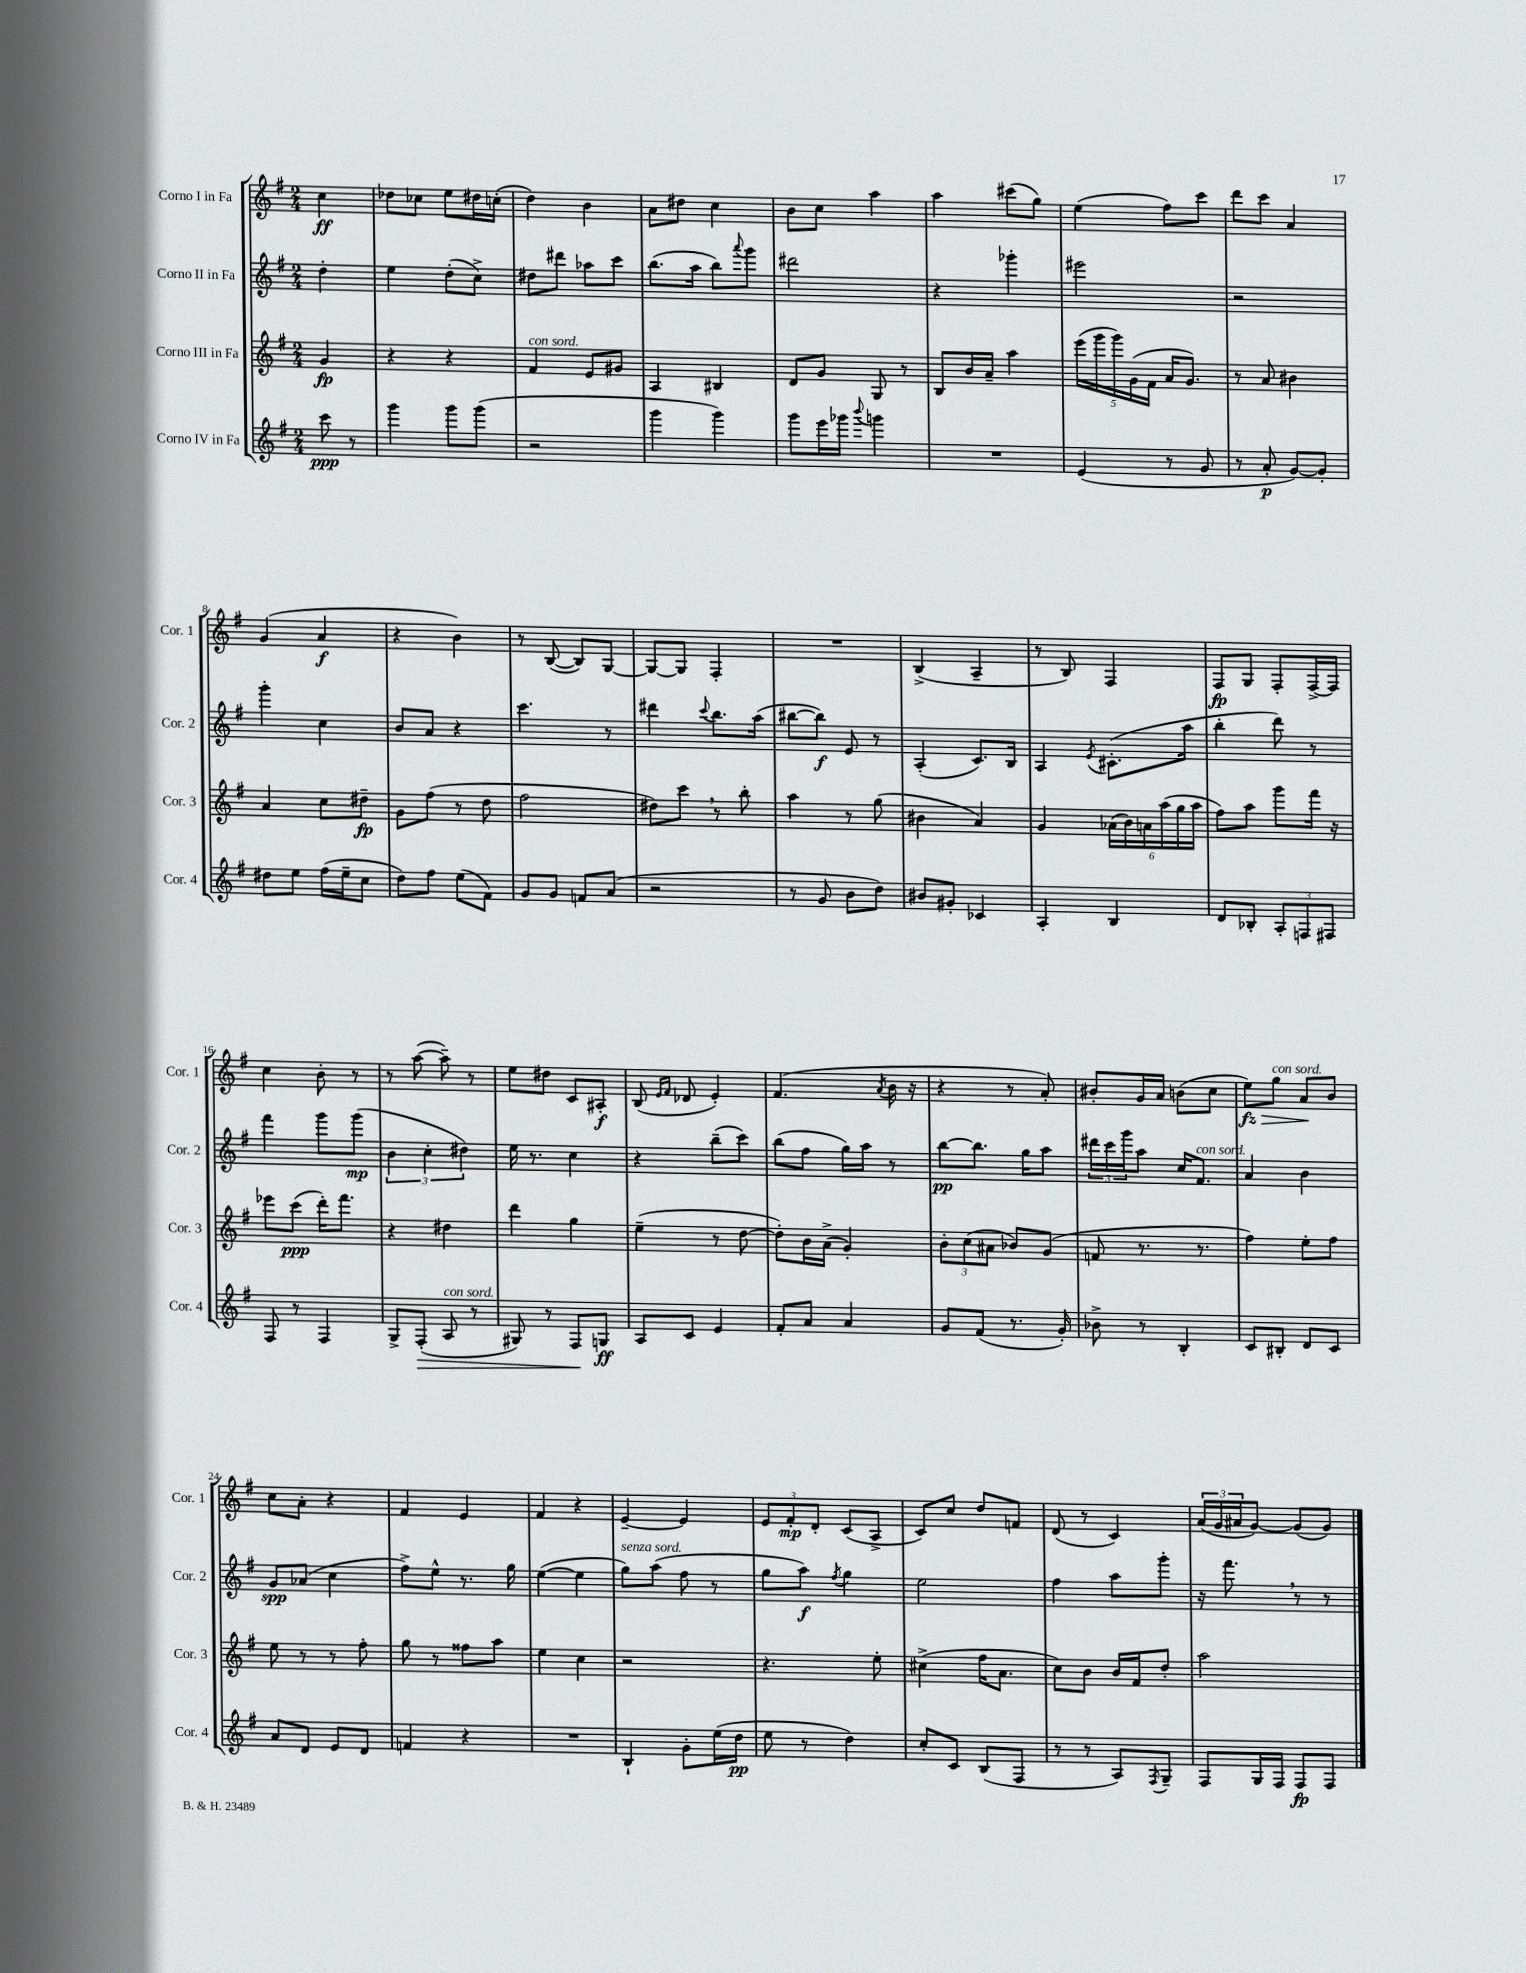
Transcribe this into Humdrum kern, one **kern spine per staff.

**kern	**dynam	**kern	**dynam	**kern	**dynam	**kern	**dynam
*part4	*part4	*part3	*part3	*part2	*part2	*part1	*part1
*staff4	*staff4	*staff3	*staff3	*staff2	*staff2	*staff1	*staff1
*I"Corno IV in Fa	*	*I"Corno III in Fa	*	*I"Corno II in Fa	*	*I"Corno I in Fa	*
*I'Cor. 4	*	*I'Cor. 3	*	*I'Cor. 2	*	*I'Cor. 1	*
*clefG2	*	*clefG2	*	*clefG2	*	*clefG2	*
*k[f#]	*	*k[f#]	*	*k[f#]	*	*k[f#]	*
*M2/4	*	*M2/4	*	*M2/4	*	*M2/4	*
=	=	=	=	=	=	=	=
8ccc\	ppp	4g/	fp	4dd'\	.	4cc\	ff
8r	.	.	.	.	.	.	.
=1	=1	=1	=1	=1	=1	=1	=1
4ggg\	.	4r	.	4ee\	.	8dd-X\L	.
.	.	.	.	.	.	8cc-X\J	.
8ggg\L	.	4r	.	(8dd'\L	.	8ee\L	.
(8ggg\J	.	.	.	8cc^\J)	.	16dd#X\L	.
.	.	.	.	.	.	(16ccn'\JJ	.
=2	=2	=2	=2	=2	=2	=2	=2
!	!	!LO:TX:a:i:t=con sord.	!	!	!	!	!
2r	.	4f#/	.	8dd#X\L	.	4dd\)	.
.	.	.	.	8ddd#X\J	.	.	.
.	.	8e/L	.	8aa-X\L	.	4b\	.
.	.	8g#X/J	.	8ccc\J	.	.	.
=3	=3	=3	=3	=3	=3	=3	=3
4ggg\	.	4A/	.	(8.bb\L	.	8a\L	.
.	.	.	.	.	.	8dd#X\J	.
.	.	.	.	16aa\Jk	.	.	.
4ggg\)	.	4B#X/	.	8bb\L)	.	4cc\	.
.	.	.	.	8qqaaa/	.	.	.
.	.	.	.	8ggg\J	.	.	.
=4	=4	=4	=4	=4	=4	=4	=4
8ggg\L	.	8d/L	.	2ddd#X\	.	8b\L	.
16eee\L	.	8g/J	.	.	.	8cc\J	.
16ggg-X\JJ	.	.	.	.	.	.	.
8qqbbb/	.	.	.	.	.	.	.
4gggn\	.	8G/	.	.	.	4aa\	.
.	.	8r	.	.	.	.	.
=5	=5	=5	=5	=5	=5	=5	=5
2r	.	8B/L	.	4r	.	4aa\	.
.	.	16b/L	.	.	.	.	.
.	.	16a~/JJ	.	.	.	.	.
.	.	4aa\	.	4ggg-X'\	.	(8ccc#X\L	.
.	.	.	.	.	.	8gg\J)	.
=6	=6	=6	=6	=6	=6	=6	=6
(4e/	.	(20eee\LL	.	2eee#X\	.	(4ee\	.
.	.	20ggg\	.	.	.	.	.
.	.	20ggg\)	.	.	.	.	.
.	.	(20g\	.	.	.	.	.
.	.	20f#\JJ	.	.	.	.	.
8r	.	16a/KL	.	.	.	8ff#\L)	.
.	.	8.g/J)	.	.	.	.	.
8g/	.	.	.	.	.	8ccc\J	.
=7	=7	=7	=7	=7	=7	=7	=7
8r	.	8r	.	2r	.	8ddd\L	.
8a'/	p	8a/	.	.	.	8ccc\J	.
[8g/L)	.	4b#X\	.	.	.	4a/	.
8g'/J]	.	.	.	.	.	.	.
!!LO:LB:g=z
=8	=8	=8	=8	=8	=8	=8	=8
8dd#X\L	.	4a/	.	4ggg'\	.	(4g/	.
8ee\J	.	.	.	.	.	.	.
(16ff#\LL	.	8cc\L	.	4cc\	.	4a/	f
16ee~\J	.	.	.	.	.	.	.
8cc\J	.	8dd#X~\J	fp	.	.	.	.
=9	=9	=9	=9	=9	=9	=9	=9
8dd\L)	.	8g\L	.	8b/L	.	4r	.
8ff#\J	.	(8ff#\J	.	8a/J	.	.	.
(8ee\L	.	8r	.	4r	.	4b\)	.
8f#\J)	.	8dd\	.	.	.	.	.
=10	=10	=10	=10	=10	=10	=10	=10
8g/L	.	2ff#\	.	4.ccc\	.	8r	.
8g/J	.	.	.	.	.	([8B/	.
8fn/L	.	.	.	.	.	8B/L])	.
(8a/J	.	.	.	8r	.	[8G/J	.
=11	=11	=11	=11	=11	=11	=11	=11
2r	.	8dd#X\L)	.	4ddd#X\	.	8G/L_	.
.	.	8ccc,\J	.	.	.	8G/J]	.
.	.	.	.	8qqccc/	.	.	.
.	.	8r	.	8.bb\L	.	4F#'/	.
.	.	8bb'\	.	.	.	.	.
.	.	.	.	(16aa\Jk	.	.	.
=12	=12	=12	=12	=12	=12	=12	=12
8r	.	4aa\	.	[8bb#X\L	.	2r	.
8g/	.	.	.	8bb#\J])	f	.	.
8b\L	.	8r	.	8e/	.	.	.
8dd\J)	.	(8gg\	.	8r	.	.	.
=13	=13	=13	=13	=13	=13	=13	=13
8b#X/L	.	4b#X\	.	(4A'/	.	(4B^/	.
8g#X'/J	.	.	.	.	.	.	.
4c-X/	.	4a/)	.	8.c/L)	.	4A~/	.
.	.	.	.	16B/Jk	.	.	.
=14	=14	=14	=14	=14	=14	=14	=14
4A'/	.	4g/	.	4A/	.	8r	.
.	.	.	.	.	.	8B/)	.
.	.	.	.	8qe/	.	.	.
4B/	.	(24a-X\LL	.	(8.c#X'\L	.	4F#/	.
.	.	24b\)	.	.	.	.	.
.	.	24an\	.	.	.	.	.
.	.	(24aa\	.	.	.	.	.
.	.	24gg\	.	.	.	.	.
.	.	.	.	16aa\Jk	.	.	.
.	.	24aa\JJ	.	.	.	.	.
=15	=15	=15	=15	=15	=15	=15	=15
8d/L	.	8ff#\L)	.	4bb'\	.	8F#/L	fp
8B-X'/J	.	8aa\J	.	.	.	8G/J	.
12A'/L	.	8ggg\L	.	8ddd\)	.	8F#'/L	.
12Fn/	.	.	.	.	.	.	.
.	.	16fff#\Jk	.	8r	.	[16F#^/L	.
12F#X/J	.	.	.	.	.	.	.
.	.	16r	.	.	.	16F#/JJ]	.
!!LO:LB:g=z
=16	=16	=16	=16	=16	=16	=16	=16
8F#/	.	8eee-X\L	.	4fff#\	.	4cc\	.
8r	.	(8ccc\J	ppp	.	.	.	.
4F#/	.	16ddd'\KL)	.	8ggg\L	.	8b'\	.
.	.	8.fff#\J	.	.	.	.	.
.	.	.	.	(8ggg\J	mp	8r	.
=17	=17	=17	=17	=17	=17	=17	=17
8G^/L	.	4r	.	6b\	.	8r	.
!	!LO:HP:b	!	!	!	!	!	!
(8F#'/J	>	.	.	.	.	([8aa\	.
.	.	.	.	6cc'\	.	.	.
!LO:TX:a:i:t=con sord.	!	!	!	!	!	!	!
8A/	.	4dd#X\	.	.	.	8aa~\])	.
.	.	.	.	6dd#X\)	.	.	.
8r	.	.	.	.	.	8r	.
=18	=18	=18	=18	=18	=18	=18	=18
8G#X/)	.	4ddd\	.	16ee\	.	8ee\L	.
.	.	.	.	8.r	.	.	.
8r	.	.	.	.	.	8dd#X\J	.
8F#/L	.	4gg\	.	4cc\	.	8c/L	.
8Gn/J	] ff	.	.	.	.	8A#X'/J	f
=19	=19	=19	=19	=19	=19	=19	=19
8A/L	.	(4ee~\	.	4r	.	(8B/	.
.	.	.	.	.	.	16qqe/LL	.
.	.	.	.	.	.	16qqf#/JJ	.
8c/J	.	.	.	.	.	8d-X/	.
4e/	.	8r	.	(8bb~\L	.	4e'/)	.
.	.	[8dd\	.	8ccc\J)	.	.	.
=20	=20	=20	=20	=20	=20	=20	=20
8f#'/L	.	8dd'\L])	.	(8bb\L	.	(4.f#/	.
8a/J	.	16b\L	.	8ff#\J	.	.	.
.	.	(16a^\JJ	.	.	.	.	.
4a/	.	4g'/)	.	16gg\LL)	.	.	.
.	.	.	.	16aa\JJ	.	.	.
.	.	.	.	.	.	8qa/	.
.	.	.	.	8r	.	16b\	.
.	.	.	.	.	.	16r	.
=21	=21	=21	=21	=21	=21	=21	=21
8g/L	.	12b'\L	.	[8bb\L	pp	4r	.
.	.	(12cc\	.	.	.	.	.
(8f#/J	.	.	.	8.bb\J]	.	.	.
.	.	12a#X\J	.	.	.	.	.
8.r	.	8b-X/L)	.	.	.	8r	.
.	.	.	.	16gg\KL	.	.	.
.	.	(8g/J	.	8aa\J	.	8a'/)	.
16g'/)	.	.	.	.	.	.	.
=22	=22	=22	=22	=22	=22	=22	=22
8b-X^\	.	8fn/	.	24ddd#X\LL	.	8b#X'/L	.
.	.	.	.	24ccc\	.	.	.
.	.	.	.	24ggg\J	.	.	.
8r	.	8.r	.	8aa\J	.	16g/L	.
.	.	.	.	.	.	16a/JJ	.
4B'/	.	.	.	16cc/KL	.	(8bn\L	.
!	!	!	!	!LO:TX:a:i:t=con sord.	!	!	!
.	.	8.r	.	8.f#/J	.	.	.
.	.	.	.	.	.	8cc\J	.
=23	=23	=23	=23	=23	=23	=23	=23
!	!	!	!	!	!	!	!LO:HP:b
8c/L	.	4ff#\)	.	4a/	.	8ee\L)	> fz
!	!	!	!	!	!	!LO:TX:a:i:t=con sord.	!
8B#X'/J	.	.	.	.	.	8gg\J	.
8d/L	.	8ee'\L	.	4b\	.	8a/L	.
8c/J	.	8ff#\J	.	.	.	8b/J	]
!!LO:LB:g=z
=24	=24	=24	=24	=24	=24	=24	=24
8a/L	.	8ee\	.	8g/L	spp	8cc\L	.
8d/J	.	8r	.	(8a-X/J	.	8a'\J	.
8e/L	.	8r	.	4cc\	.	4r	.
8d/J	.	8ff#'\	.	.	.	.	.
=25	=25	=25	=25	=25	=25	=25	=25
4fn/	.	8gg\	.	8ff#^\L)	.	4f#/	.
.	.	8r	.	8ee^^\J	.	.	.
4r	.	8ff##X\L	.	8.r	.	4e/	.
.	.	8aa\J	.	.	.	.	.
.	.	.	.	16gg\	.	.	.
=26	=26	=26	=26	=26	=26	=26	=26
2r	.	4ee\	.	([4ee\	.	4f#/	.
.	.	4cc\	.	4ee\]	.	4r	.
=27	=27	=27	=27	=27	=27	=27	=27
!	!	!	!	!LO:TX:a:i:t=senza sord.	!	!	!
4B`/	.	2r	.	8gg\L)	.	[4e~/	.
.	.	.	.	(8aa\J	.	.	.
8g'\L	.	.	.	8ff#\	.	4e/]	.
(16ee\L	.	.	.	8r	.	.	.
16dd\JJ	pp	.	.	.	.	.	.
=28	=28	=28	=28	=28	=28	=28	=28
8ee\	.	4.r	.	8gg\L	.	12e/L	.
.	.	.	.	.	.	12f#'/	mp
8r	.	.	.	8aa\J)	f	.	.
.	.	.	.	.	.	12d'/J	.
.	.	.	.	8qff#/	.	.	.
4dd\)	.	.	.	4gg\	.	(8c/L	.
.	.	8ee'\	.	.	.	8A^/J	.
=29	=29	=29	=29	=29	=29	=29	=29
8cc'/L	.	(4cc#X^\	.	2ee\	.	8c/L)	.
8c/J	.	.	.	.	.	8cc/J	.
(8B/L	.	16ff#\KL	.	.	.	8dd/L	.
.	.	8.a\J	.	.	.	.	.
8F#/J	.	.	.	.	.	8fn/J	.
=30	=30	=30	=30	=30	=30	=30	=30
8r	.	8cc\L)	.	4ff#\	.	(8d/	.
8r	.	8b\J	.	.	.	8r	.
8A/L)	.	16b/LL	.	8aa\L	.	4c/)	.
.	.	16f#/J	.	.	.	.	.
8qF#/	.	.	.	.	.	.	.
8G~/J	.	8dd'/J	.	8ggg'\J	.	.	.
=31	=31	=31	=31	=31	=31	=31	=31
8F#/L	.	2aa\	.	16r	.	(24a/LL	.
.	.	.	.	.	.	24g/	.
.	.	.	.	8.fff#,\	.	.	.
.	.	.	.	.	.	24a#X/J	.
16G/L	.	.	.	.	.	[8g/J)	.
16F#/JJ	.	.	.	.	.	.	.
8F#/L	fp	.	.	8r	.	(8g/L]	.
8F#/J	.	.	.	8r	.	8g/J)	.
==	==	==	==	==	==	==	==
*-	*-	*-	*-	*-	*-	*-	*-
